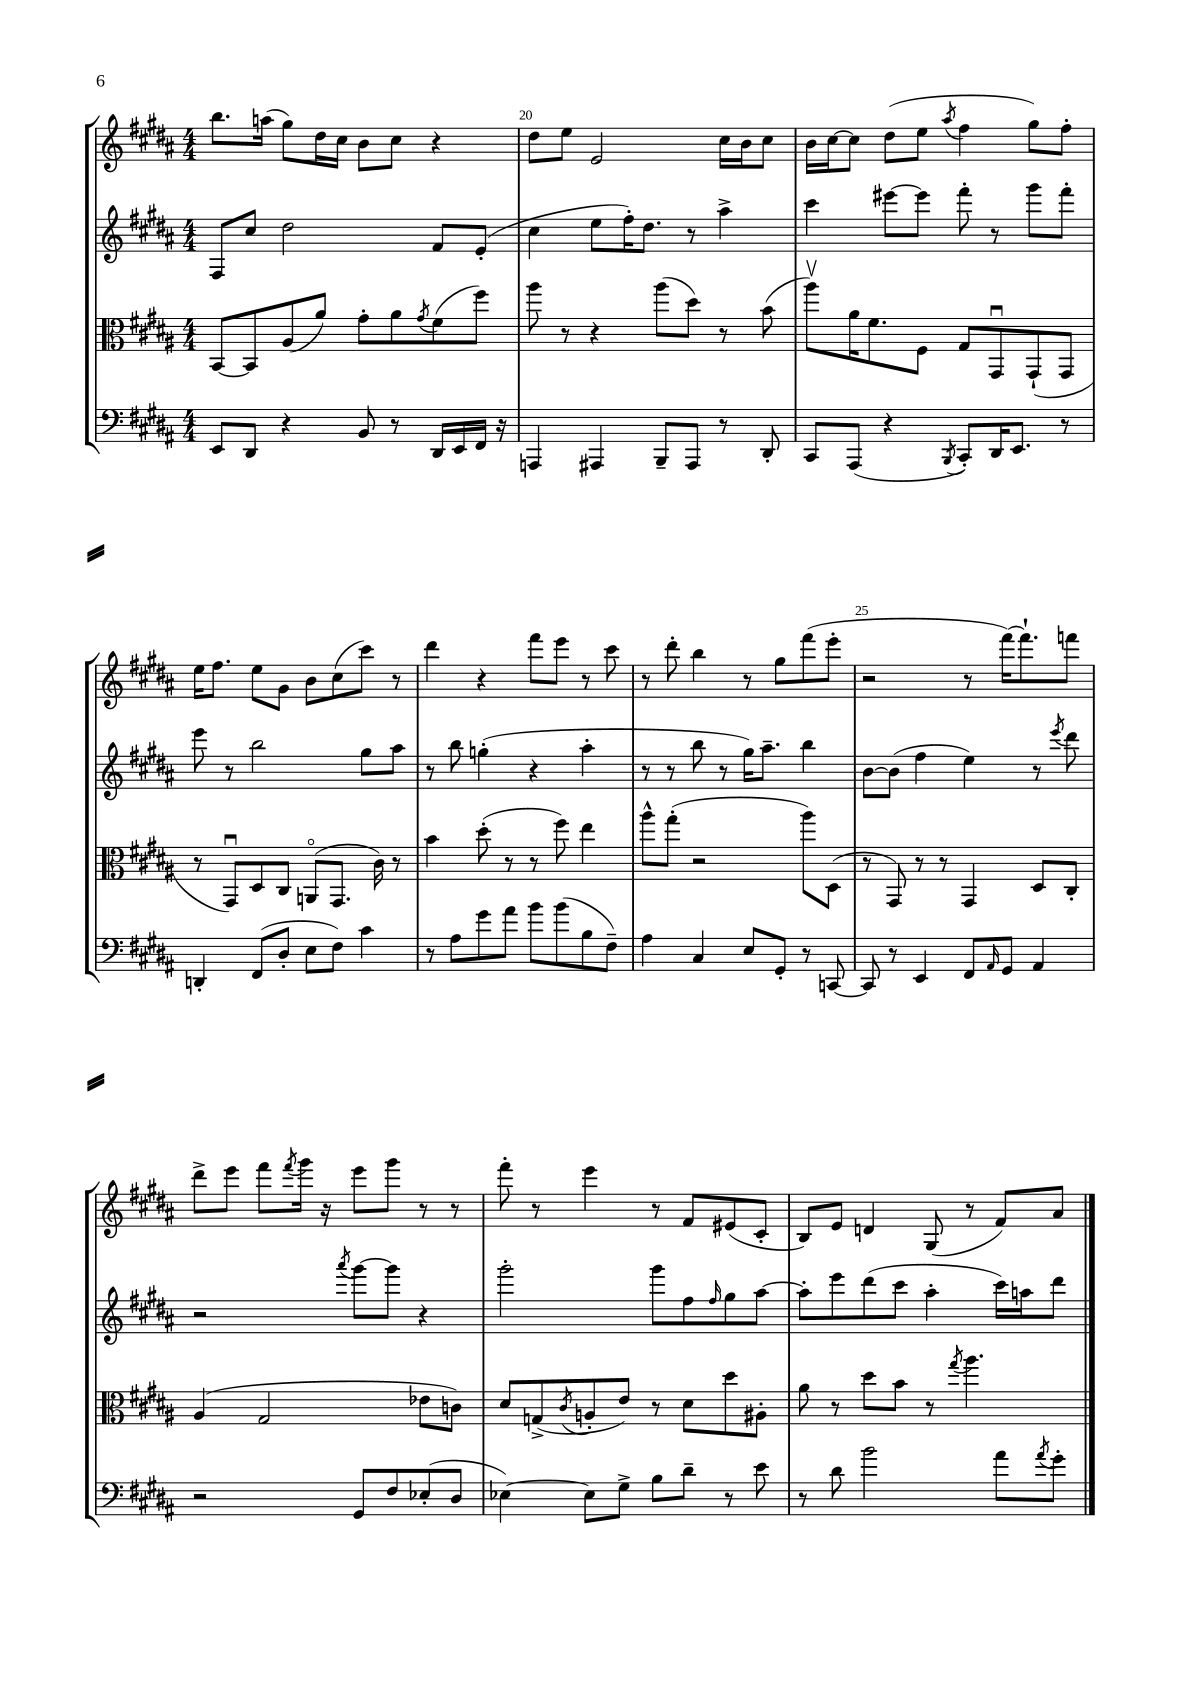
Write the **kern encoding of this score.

**kern	**kern	**kern	**kern
*staff4	*staff3	*staff2	*staff1
*clefF4	*clefC3	*clefG2	*clefG2
*k[f#c#g#d#a#]	*k[f#c#g#d#a#]	*k[f#c#g#d#a#]	*k[f#c#g#d#a#]
*M4/4	*M4/4	*M4/4	*M4/4
8EE	[8BB	8F#	8.bb
8DD#	8BB]	8cc#	.
.	.	.	(16aa
4r	(8A#	2dd#	8gg#)
.	8a#)	.	16dd#
.	.	.	16cc#
8BB	8g#'	.	8b
8r	8a#	.	8cc#
.	8qg#	.	.
16DD#	(8f#	8f#	4r
16EE	.	.	.
16FF#	8ff#)	(8e'	.
16r	.	.	.
=	=	=	=
4AAA	8aa#	4cc#	8dd#
.	8r	.	8ee
4AAA#	4r	8ee	2e
.	.	16ff#')	.
.	.	8.dd#	.
8BBB~	(8aa#	.	.
8AAA#	8dd#)	8r	.
8r	8r	4aa#^	16cc#
.	.	.	16b
8DD#'	(8b	.	8cc#
=	=	=	=
8CC#	8aa#v)	4ccc#	16b
.	.	.	[16cc#
(8AAA#	16a#	.	8cc#]
.	8.f#	.	.
4r	.	[8eee#	(8dd#
.	8F#	8eee#]	8ee
8qBBB	.	.	8qaa#
8CC#')	8G#	8fff#'	4ff#
16DD#	8GG#u	8r	.
8.EE	.	.	.
.	(8GG#`	8ggg#	8gg#)
8r	8GG#	8fff#'	8ff#'
=	=	=	=
4DD'	8r	8eee	16ee
.	.	.	8.ff#
.	8GG#u)	8r	.
(8FF#	8D#	2bb	8ee
8D#'	8C#	.	8g#
8E	(8AAo	.	8b
8F#)	8.GG#	.	(8cc#
4c#	.	8gg#	8ccc#)
.	16c#)	.	.
.	8r	8aa#	8r
=	=	=	=
8r	4b	8r	4ddd#
8A#	.	8bb	.
8g#	(8dd#'	(4gg'	4r
8a#	8r	.	.
8b	8r	4r	8fff#
(8b	8ff#)	.	8eee
8B	4ee	4aa#'	8r
8F#~)	.	.	8ccc#
=	=	=	=
4A#	8aa#^^	8r	8r
.	(8gg#'	8r	8ddd#'
4C#	2r	8bb	4bb
.	.	8r	.
8E	.	16gg#)	8r
.	.	8.aa#~	.
8GG#'	.	.	8gg#
8r	8aa#)	4bb	(8fff#
[8CC	(8D#	.	8eee'
=	=	=	=
8CC]	8r	[8b	2r
8r	8GG#)	(8b]	.
4EE	8r	4ff#	.
.	8r	.	.
8FF#	4GG#	4ee)	8r
16qqAA#	.	.	.
8GG#	.	.	[16fff#)
.	.	.	8.fff#`]
4AA#	8D#	8r	.
.	.	8qeee	.
.	8C#'	8ddd#	8fff
=	=	=	=
2r	(4A#	2r	8ddd#^
.	.	.	8eee
.	2G#	.	8fff#
.	.	.	8qfff#
.	.	.	16ggg#
.	.	.	16r
.	.	8qaaa#	.
8GG#	.	[8ggg#	8eee
8F#	.	8ggg#]	8ggg#
(8E-'	8e-	4r	8r
8D#	8c)	.	8r
=	=	=	=
[4E-)	8d#	2ggg#'	8fff#'
.	(8G^	.	8r
.	8qc#	.	.
8E-]	8A'	.	4eee
8G#^	8e)	.	.
8B	8r	8ggg#	8r
8d#~	8d#	8ff#	8f#
.	.	16qqff#	.
8r	8dd#	8gg#	(8e#
8e	8A#'	[8aa#	8c#'
=	=	=	=
8r	8a#	8aa#']	8B)
8d#	8r	8eee	8e
2b	8dd#	(8ddd#	4d
.	8b	8ccc#	.
.	8r	4aa#'	(8G#
.	8qgg#	.	.
.	4.aa#	.	8r
8a#	.	16ccc#)	8f#)
.	.	16aa	.
8qa#	.	.	.
8g#'	.	8ddd#	8a#
==	==	==	==
*-	*-	*-	*-
